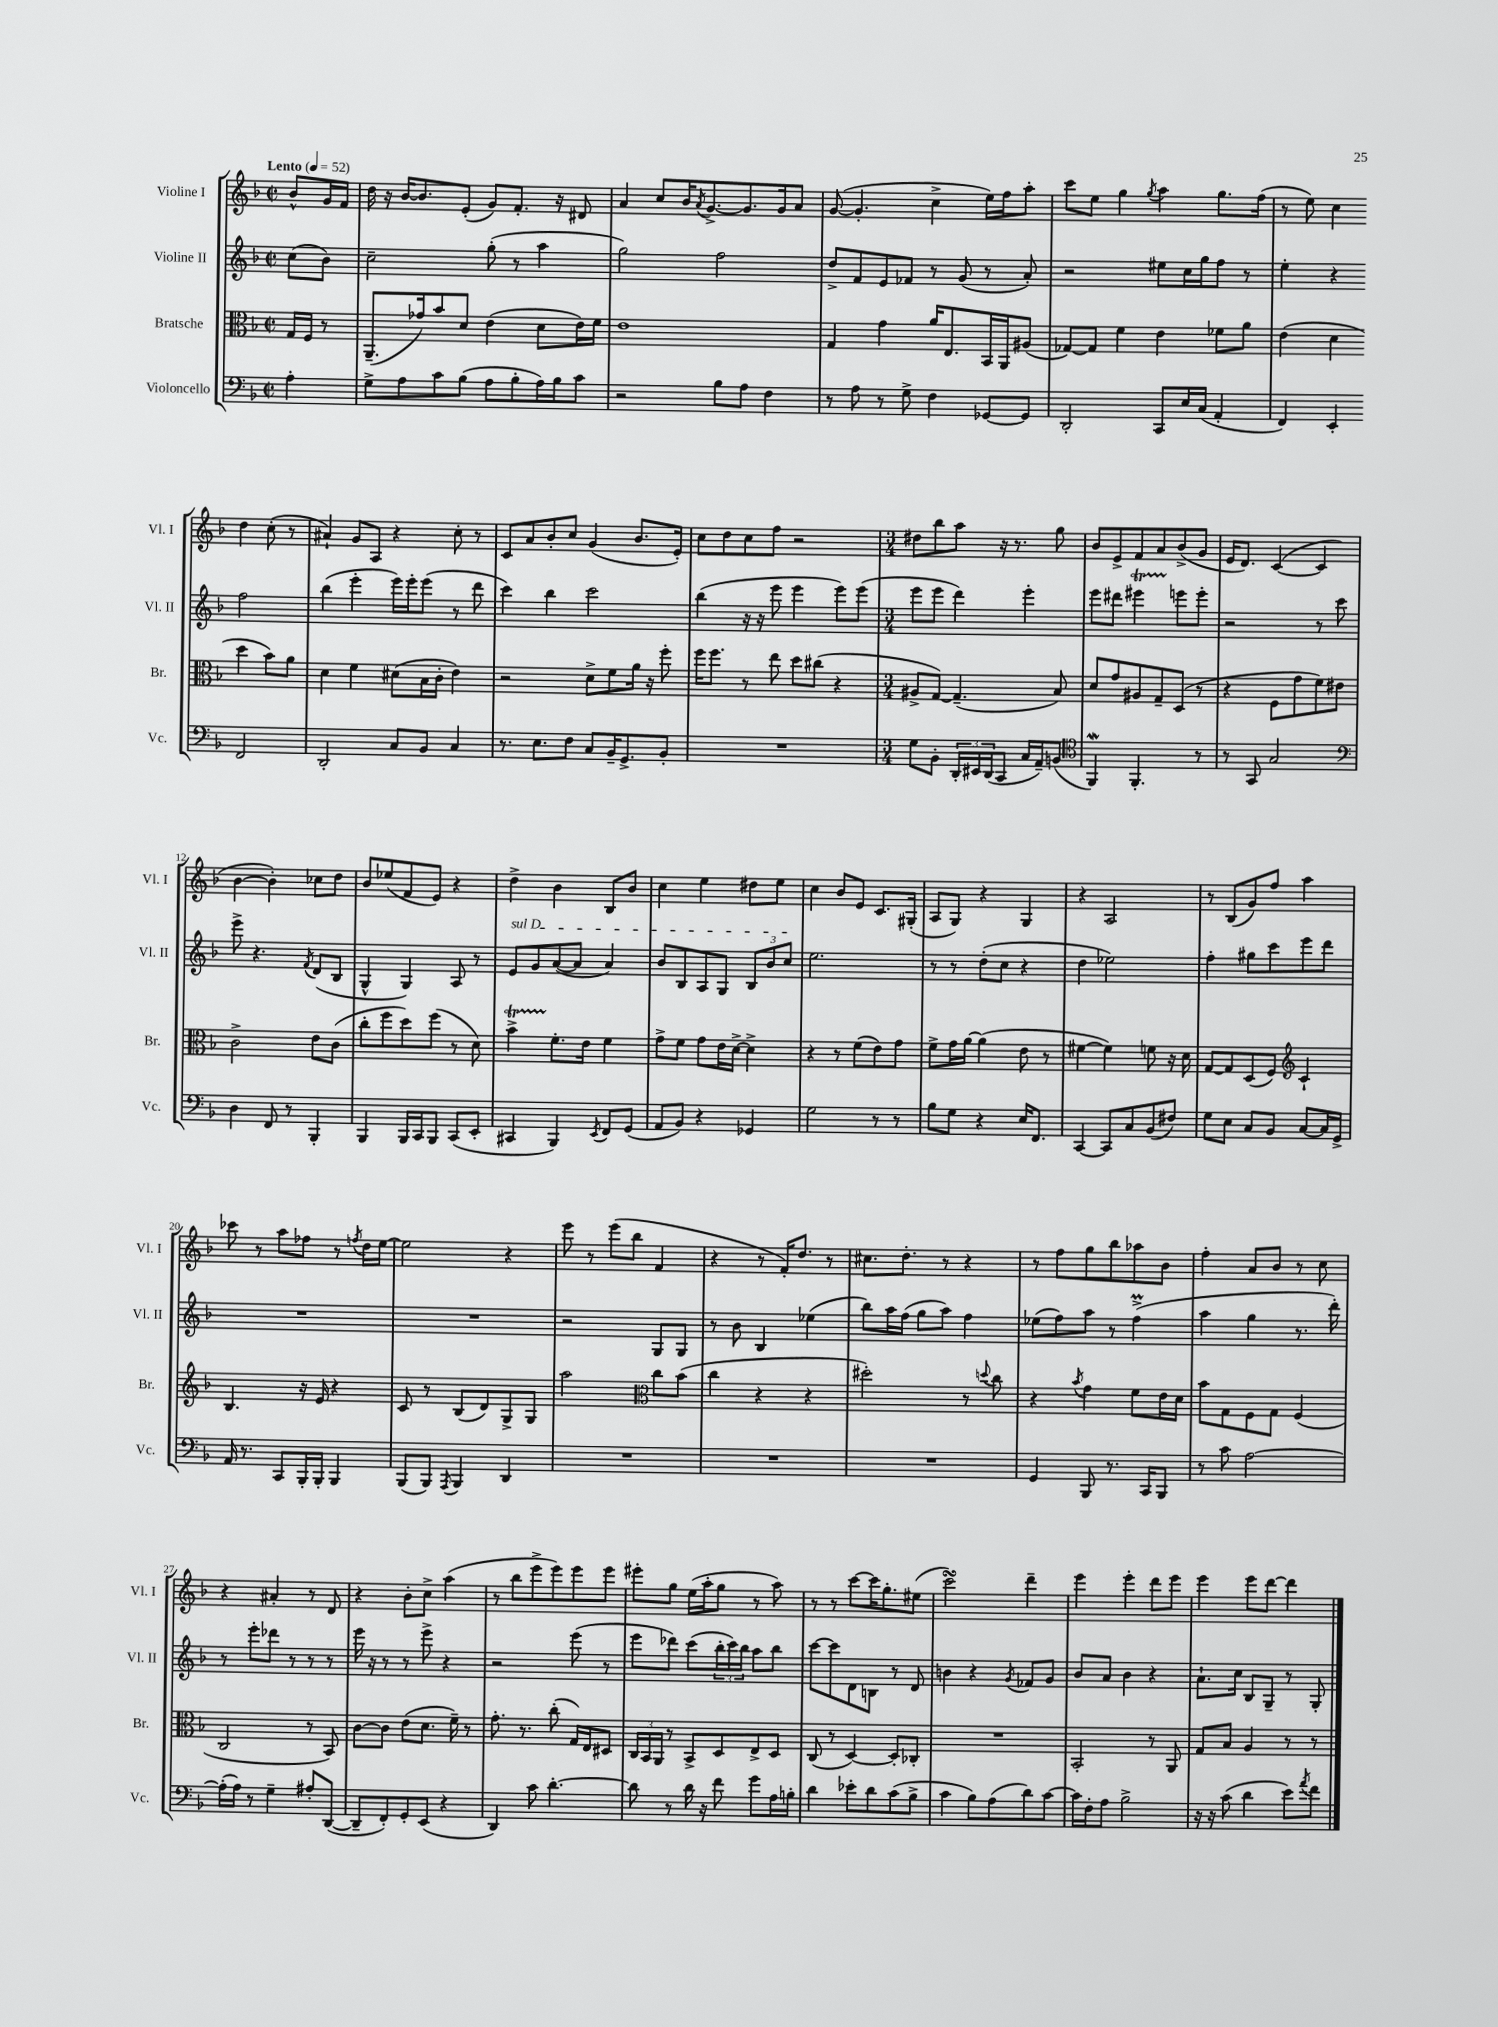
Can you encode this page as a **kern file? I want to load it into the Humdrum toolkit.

**kern	**kern	**kern	**kern
*staff4	*staff3	*staff2	*staff1
*clefF4	*clefC3	*clefG2	*clefG2
*k[b-]	*k[b-]	*k[b-]	*k[b-]
*M2/2	*M2/2	*M2/2	*M2/2
*met(c|)	*met(c|)	*met(c|)	*met(c|)
*MM52	*MM52	*MM52	*MM52
4A'	16G	(8cc	8b-^^
.	16F	.	.
.	8r	8b-)	16g
.	.	.	16f
=	=	=	=
8G^	(8.AA~	2cc~	16dd
.	.	.	16r
8A	.	.	[16b-
.	16g-)	.	8.b-]
8c	8b-	.	.
(8B-	8d	.	(8e'
8A	(4e	(8gg'	8g)
8B-'	.	8r	8.f'
16A)	8d	4aa	.
16B-	.	.	16r
8c	16e)	.	8d#
.	16f	.	.
=	=	=	=
2r	1e	2gg)	4a
.	.	.	8cc
.	.	.	16b-
.	.	.	8qa
.	.	.	[8.g^
8B-	.	2ff	.
8A	.	.	8.g]
4F	.	.	.
.	.	.	16g
.	.	.	8a
=	=	=	=
8r	4G	8dd^	([8g
8A	.	8f	4.g']
8r	4g	8e	.
8G^	.	8f-	.
4F	16a	8r	4cc^
.	8.E	.	.
.	.	(8g	.
[8GG-	16BB-	8r	16ee)
.	16AA	.	16ff
8GG-]	(8A#	8a')	8aa'
=	=	=	=
2DD'	[8G-)	2r	8ccc
.	8G-]	.	8ee
.	4f	.	4gg
.	.	.	8qgg
8CC	4e	8ee#	4aa
16E	.	16cc	.
(16C	.	16gg	.
4AA'	8f-	8ff	8.gg
.	8a	8r	.
.	.	.	(16ff
=	=	=	=
4FF)	(4e	4ee'	8r
.	.	.	8ee)
4EE'	4d	4r	4cc
2FF	4dd	2ff	4dd
.	8b-)	.	(8cc'
.	8a	.	8r
=	=	=	=
2DD'	4d	(4bb-	4a#`)
.	4f	4eee'	8g
.	.	.	8A
8C	(8d#	16eee)	4r
.	.	16eee'	.
8BB-	16B-	(8eee	.
.	16c'	.	.
4C	4e)	8r	8cc'
.	.	8ddd	8r
=	=	=	=
8.r	2r	4ccc)	8c
.	.	.	8a
8.E	.	.	.
.	.	4bb-	8b-'
8F	.	.	8cc
8C	8d^	2ccc	(4g
16BB-~	8f	.	.
8.GG^	.	.	.
.	16a	.	8.b-
.	16r	.	.
8BB-'	8ff'	.	.
.	.	.	16e')
=	=	=	=
1r	16ff	(4bb-	8cc
.	8.ff	.	.
.	.	.	8dd
.	8r	16r	8cc
.	.	16r	.
.	8ee	8eee	8ff
.	8dd	4eee	2r
.	(8cc#	.	.
.	4r	8eee)	.
.	.	(8eee	.
=	=	=	=
*M3/4	*M3/4	*M3/4	*M3/4
8G	8A#^	8eee	8dd#
8BB-'	[8G)	8eee	8bb-
24DD'	(4.G~]	4ddd)	8aa
24EE#	.	.	.
(24DD	.	.	.
8CC	.	.	16r
.	.	.	8.r
16C	.	4eee'	.
16AA~)	.	.	.
(8BB	8B-)	.	8gg
=	=	=	=
*clefC4	*	*	*
4FF)	8d	8eee	8b-
.	8g	8ddd#	8e^
4.FF'	8A#	4eee#	8f
.	8G~	.	8a
.	(8D	8eee	(8b-^
8r	8r	8eee'	8g
=	=	=	=
8r	4r	2r	16e
.	.	.	8.d)
8GG	.	.	.
2G	8F	.	([4c
.	8g	.	.
.	8f)	8r	4c]
.	8e#	8ccc	.
=	=	=	=
*clefF4	*	*	*
4D	2c^	8eee^	[4b-
.	.	4.r	.
8FF	.	.	4b-'])
8r	.	.	.
.	.	8qf	.
4BBB-'	8e	(8d	8cc-
.	(8c	8B-	8dd
=	=	=	=
4BBB-	8cc'	4G^^	8b-
.	8ff	.	(8ee-
16BBB-	8dd)	4G)	8f
16CC	.	.	.
8BBB-	(8ff	.	8e)
(8CC	8r	8A	4r
8EE'	8d)	8r	.
=	=	=	=
4CC#	4b-^	8e	4dd^
.	.	8g	.
4BBB-)	8.f'	([8a	4b-
.	.	8a]	.
.	16e	.	.
8qEE	.	.	.
8FF	4f	4a)	8B-
(8GG	.	.	8b-
=	=	=	=
8AA	8g^	8b-	4cc
8BB-)	8f	8B-	.
4r	8g	8A	4ee
.	16e	8G	.
.	[16d^	.	.
4GG-	4d^]	12B-	8dd#
.	.	12b-	.
.	.	.	8ee
.	.	12cc	.
=	=	=	=
2G	4r	2.ee	4cc
.	8r	.	8b-
.	(8f	.	8e
8r	8e)	.	8.c
8r	8g	.	.
.	.	.	(16G#'
=	=	=	=
8B-	8f^	8r	8A
8G	16g	8r	8G)
.	[16a	.	.
4r	(4a]	(8dd'	4r
.	.	8cc	.
16E	8e	4r	4G
8.FF	.	.	.
.	8r	.	.
=	=	=	=
[4CC	[4f#	4dd	4r
8CC]	4f#])	2ee-)	2A
8C	.	.	.
(8BB-	8f	.	.
8F#)	16r	.	.
.	16d	.	.
=	=	=	=
8G	[8G	4ff'	8r
8E	8G]	.	(8B-
8C	(8D	8gg#	8g)
8BB-	8F)	8ccc	8ff
*	*clefG2	*	*
[8C	4c`	8eee	4aa
16C]	.	8ddd	.
16GG^	.	.	.
=	=	=	=
16AA	4.B-	2.r	8ccc-
8.r	.	.	.
.	.	.	8r
8CC	.	.	8aa
16BBB-'	16r	.	8ff-
16BBB-'	16e	.	.
4BBB-	4r	.	8r
.	.	.	8qff
.	.	.	16dd
.	.	.	[16ee
=	=	=	=
(8BBB-	8c	2.r	2ee]
8BBB-)	8r	.	.
8qAAA	.	.	.
4BBB-	(8B-	.	.
.	8d)	.	.
4DD	8G^	.	4r
.	8G	.	.
=	=	=	=
2.r	2aa	2r	8eee
.	.	.	8r
.	.	.	(8eee
.	.	.	8bb-
*	*clefC3	*	*
.	8cc	8G	4f
.	(8b-	8G	.
=	=	=	=
2.r	4cc	8r	4r
.	.	8b-	.
.	4r	4B-	8r
.	.	.	16f')
.	.	.	8.dd
.	4r	(4ee-	.
.	.	.	8r
=	=	=	=
2.r	2dd#')	8bb-)	8.cc#
.	.	16aa	.
.	.	(16ff	8.dd'
.	.	8gg	.
.	.	8aa)	8r
.	8r	4ff	4r
.	8qqdd	.	.
.	8cc	.	.
=	=	=	=
4GG	4r	(8ee-	8r
.	.	8ff)	8ff
.	8qb-	.	.
8BBB-	4g	8aa	8gg
8.r	.	8r	8bb-
.	8f	(4ff^	8aa-
16CC	.	.	.
8BBB-	16e	.	8b-
.	16d	.	.
=	=	=	=
8r	8b-	4aa	4ff'
8c	8G	.	.
[2A	8F	4gg	8a
.	8G	.	8b-
.	(4F	8.r	8r
.	.	.	8cc
.	.	16ddd')	.
=	=	=	=
(16A']	2C	8r	4r
16A)	.	.	.
8r	.	8eee'	.
4G~	.	8ddd-	4a#'
.	.	8r	.
8A#'	8r	8r	8r
([8DD	8BB-)	8r	8d
=	=	=	=
8DD~]	[8c	16eee	4r
.	.	16r	.
8FF')	8c]	8r	.
8GG'	(8e	8r	8b-'
(8EE	8.d	8eee^	8cc^
4r	.	4r	(4aa
.	16f~)	.	.
.	8r	.	.
=	=	=	=
4DD)	8.g'	2r	8r
.	.	.	8bb-
.	8.r	.	.
8c	.	.	8eee^
[4.d'	(8cc'	.	8eee)
.	16G)	(8eee	8eee
.	16E	.	.
.	8D#	8r	8eee
=	=	=	=
8d]	24C	8eee	8eee#'
.	24BB-	.	.
.	24AA	.	.
8r	8r	8ddd-)	8gg
16d	8BB-^	(8ccc	(16ee
16r	.	.	16aa'
8f	8D	24bb-'	8gg
.	.	24ccc)	.
.	.	24bb-	.
8g	8E^	8aa	8r
16A	8D	8bb-	8aa)
16B'	.	.	.
=	=	=	=
4d	(8C	[8ccc	8r
.	8r	8ccc]	8r
8e-'	[4D)	8d	[8ccc
8d	.	8B	16ccc]
.	.	.	8.gg'
(8c	8D']	8r	.
8B-^	8C-'	8d	(8ee#
=	=	=	=
4c	2.r	4b	2ccc)
8B-)	.	4r	.
(8A	.	.	.
.	.	8qg	.
8d)	.	8f-	4ddd~
[8c	.	8g	.
=	=	=	=
16c]	2BB-'	8b-	4eee
16F'	.	.	.
8A	.	8a	.
2B-^	.	4b-	4eee'
.	8r	4r	8ddd
.	8AA	.	8eee
=	=	=	=
16r	8G	8.a`	4eee
16r	.	.	.
(8c	8B-	.	.
.	.	16cc	.
4d	4A	8B-	8eee
.	.	8G~	[8ddd
8e)	8r	8r	4ddd]
8qa	.	.	.
8f	8r	8G'	.
==	==	==	==
*-	*-	*-	*-
